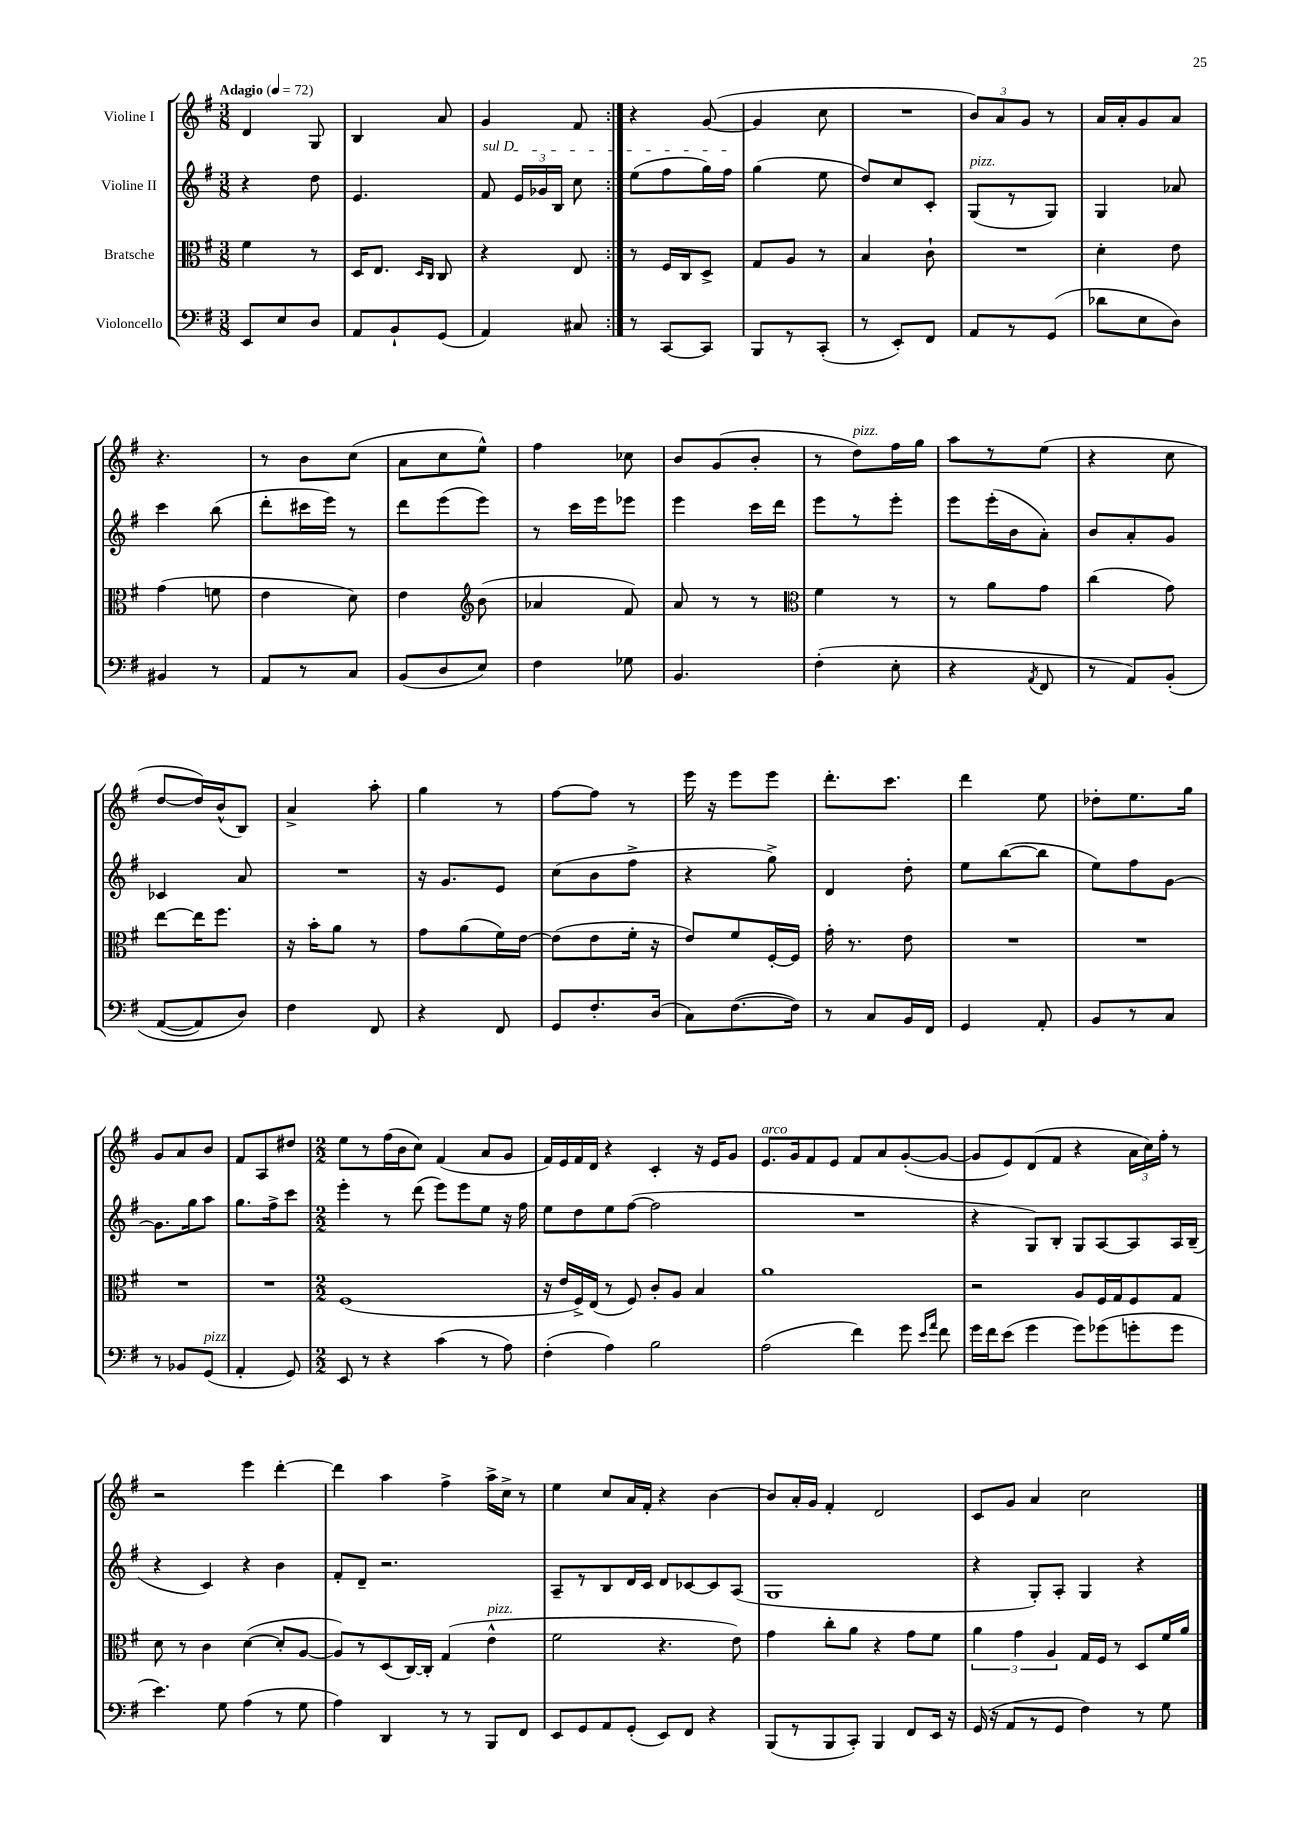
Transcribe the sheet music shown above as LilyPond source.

<<
\new StaffGroup <<
\new Staff = "s0" \with { instrumentName = "Violine I" } {
    \clef treble \key g \major \numericTimeSignature \time 3/8 \tempo "Adagio" 4 = 72
    \autoBeamOff \repeat volta 2 { d'4 g8 |
    b4 a'8 |
    g'4 fis'8 | }
    r4 g'8~( |
    g'4 c''8 |
    R4. |
    \tuplet 3/2 { b'8[) a'8 g'8] } r8 |
    a'16[ a'16-. g'8 a'8] |
    r4. |
    r8 b'8[ c''8]( |
    a'8[ c''8 e''8]-^) |
    fis''4 ces''8 |
    b'8[ g'8( b'8]-. |
    r8 d''8[^\markup { \italic "pizz." }) fis''16 g''16] |
    a''8[ r8 e''8]( |
    r4 c''8 |
    d''8[~ d''16) b'16-^( b8]) |
    a'4-> a''8-. |
    g''4 r8 |
    fis''8[~ fis''8] r8 |
    e'''16 r16 e'''8[ e'''8] |
    d'''8.[-. c'''8.] |
    d'''4 e''8 |
    des''8[-. e''8. g''16] |
    g'8[ a'8 b'8] |
    fis'8[ a8 dis''8] |
    \numericTimeSignature \time 2/2 e''8[ r8 fis''16( b'16 c''8]) fis'4( a'8[ g'8] |
    fis'16[) e'16 fis'16 d'16] r4 c'4-. r16 e'16[ g'8] |
    e'8.[^\markup { \italic "arco" } g'16 fis'8 e'8] fis'8[ a'8 g'8~-.( g'8]~ |
    g'8[ e'8) d'8( fis'8] r4 \tuplet 3/2 { a'16[ c''16) fis''16]-. } r8 |
    r2 e'''4 d'''4~-. |
    d'''4 a''4 fis''4-> a''16[-> c''16]-> r8 |
    e''4 c''8[ a'16 fis'16]-. r4 b'4~ |
    b'8[ a'16-. g'16] fis'4-. d'2 |
    c'8[ g'8] a'4 c''2 \bar "|." |
}
\new Staff = "s1" \with { instrumentName = "Violine II" } {
    \clef treble \key g \major \numericTimeSignature \time 3/8
    \autoBeamOff \repeat volta 2 { r4 d''8 |
    e'4. |
    \once \override TextSpanner.bound-details.left.text = \markup { \italic "sul D" } fis'8\startTextSpan \tuplet 3/2 { e'16[ ges'16 b16] } c''8 | }
    e''8[( fis''8 g''16) fis''16]\stopTextSpan |
    g''4( e''8 |
    d''8[) c''8 c'8]-. |
    g8[^\markup { \italic "pizz." }( r8 g8]) |
    g4 aes'8 |
    c'''4 b''8( |
    d'''8[-. cis'''16 e'''16]) r8 |
    d'''8[ e'''8( e'''8]) |
    r8 c'''16[ e'''16 ees'''8] |
    e'''4 c'''16[ d'''16] |
    e'''8[ r8 e'''8]-. |
    e'''8[ e'''16-.( b'16 a'8]-.) |
    b'8[ a'8-. g'8] |
    ces'4 a'8 |
    R4. |
    r16 g'8.[ e'8] |
    c''8[( b'8 fis''8]-> |
    r4 g''8->) |
    d'4 d''8-. |
    e''8[ b''8~( b''8] |
    e''8[) fis''8 g'8]~ |
    g'8.[ g''16 a''8] |
    g''8.[ fis''16-> c'''8] |
    \numericTimeSignature \time 2/2 e'''4-. r8 d'''8( e'''8[) e'''8 e''8] r16 fis''16 |
    e''8[ d''8 e''8 fis''8]~( fis''2 |
    R1 |
    r4 g8[) b8]-. g8[ a8~ a8 a16 b16]--( |
    r4 c'4) r4 b'4 |
    fis'8[-. d'8]-- r2. |
    a8[-- r8 b8 d'16 c'16] d'8[ ces'8~ ces'8 a8]( |
    g1 |
    r4 g8[-.) a8]-. g4 r4 \bar "|." |
}
\new Staff = "s2" \with { instrumentName = "Bratsche" } {
    \clef alto \key g \major \numericTimeSignature \time 3/8
    \autoBeamOff \repeat volta 2 { fis'4 r8 |
    d16[ e8.] \grace { d16[ c16] } c8 |
    r4 e8 | }
    r8 fis16[ c16 d8]-> |
    g8[ a8] r8 |
    b4 c'8-! |
    R4. |
    d'4-. e'8 |
    g'4( f'8 |
    e'4 d'8) |
    e'4 \clef treble b'8( |
    aes'4 fis'8) |
    a'8 r8 r8 |
    \clef alto fis'4 r8 |
    r8 a'8[ g'8] |
    c''4( g'8) |
    e''8[~ e''16 fis''8.] |
    r16 b'16[-. a'8] r8 |
    g'8[ a'8( fis'16) e'16]~ |
    e'8[( e'8 fis'16]-. r16 |
    e'8[) fis'8 fis16~-. fis16] |
    g'16-. r8. e'8 |
    R4. |
    R4. |
    R4. |
    R4. |
    \numericTimeSignature \time 2/2 fis1( |
    r16 e'16[ fis16->) e16]( r8 fis8) c'8[-. a8] b4 |
    a'1 |
    r2 a8[ fis16 g16 fis8 g8] |
    d'8 r8 c'4 d'4~( d'8[-. a8]~ |
    a8[) r8 d8( c16~) c16]-. g4( e'4-^^\markup { \italic "pizz." } |
    fis'2 r4. e'8) |
    g'4 c''8[-. a'8] r4 g'8[ fis'8] |
    \tuplet 3/2 { a'4 g'4 a4 } g16[ fis16] r8 d8[ fis'16 a'16] \bar "|." |
}
\new Staff = "s3" \with { instrumentName = "Violoncello" } {
    \clef bass \key g \major \numericTimeSignature \time 3/8
    \autoBeamOff \repeat volta 2 { e,8[ e8 d8] |
    a,8[ b,8-! g,8]( |
    a,4) cis8 | }
    r8 c,8[~ c,8] |
    b,,8[ r8 c,8]-.( |
    r8 e,8[-.) fis,8] |
    a,8[ r8 g,8]( |
    des'8[ e8 d8]) |
    bis,4 r8 |
    a,8[ r8 c8] |
    b,8[( d8 e8]) |
    fis4 ges8 |
    b,4. |
    fis4-.( e8-. |
    r4 \acciaccatura { a,8 } fis,8 |
    r8 a,8[) b,8]-.\( |
    a,8[~( a,8) d8]\) |
    fis4 fis,8 |
    r4 fis,8 |
    g,8[ fis8.-. d16]( |
    c8[) fis8.~( fis16]) |
    r8 c8[ b,16 fis,16] |
    g,4 a,8-. |
    b,8[ r8 c8] |
    r8 bes,8[ g,8]^\markup { \italic "pizz." }( |
    a,4-. g,8) |
    \numericTimeSignature \time 2/2 e,8 r8 r4 c'4( r8 a8) |
    fis4-.( a4) b2 |
    a2( fis'4) g'8 \grace { e'16[ a'16] } fis'8 |
    g'16[ fis'16 e'8]( g'4 g'8[) ges'8( g'8-. g'8] |
    e'4.) g8 a4( r8 g8 |
    a4) d,4 r8 r8 b,,8[ fis,8] |
    e,8[ g,8 a,8 g,8]-.( e,8[) fis,8] r4 |
    b,,8[( r8 b,,8 c,8]-.) b,,4 fis,8[ e,16] r16 |
    g,16( r16 a,8[ r8 g,8] fis4) r8 g8 \bar "|." |
}
>>
>>
\layout { \context { \Score \remove "Bar_number_engraver" } }
